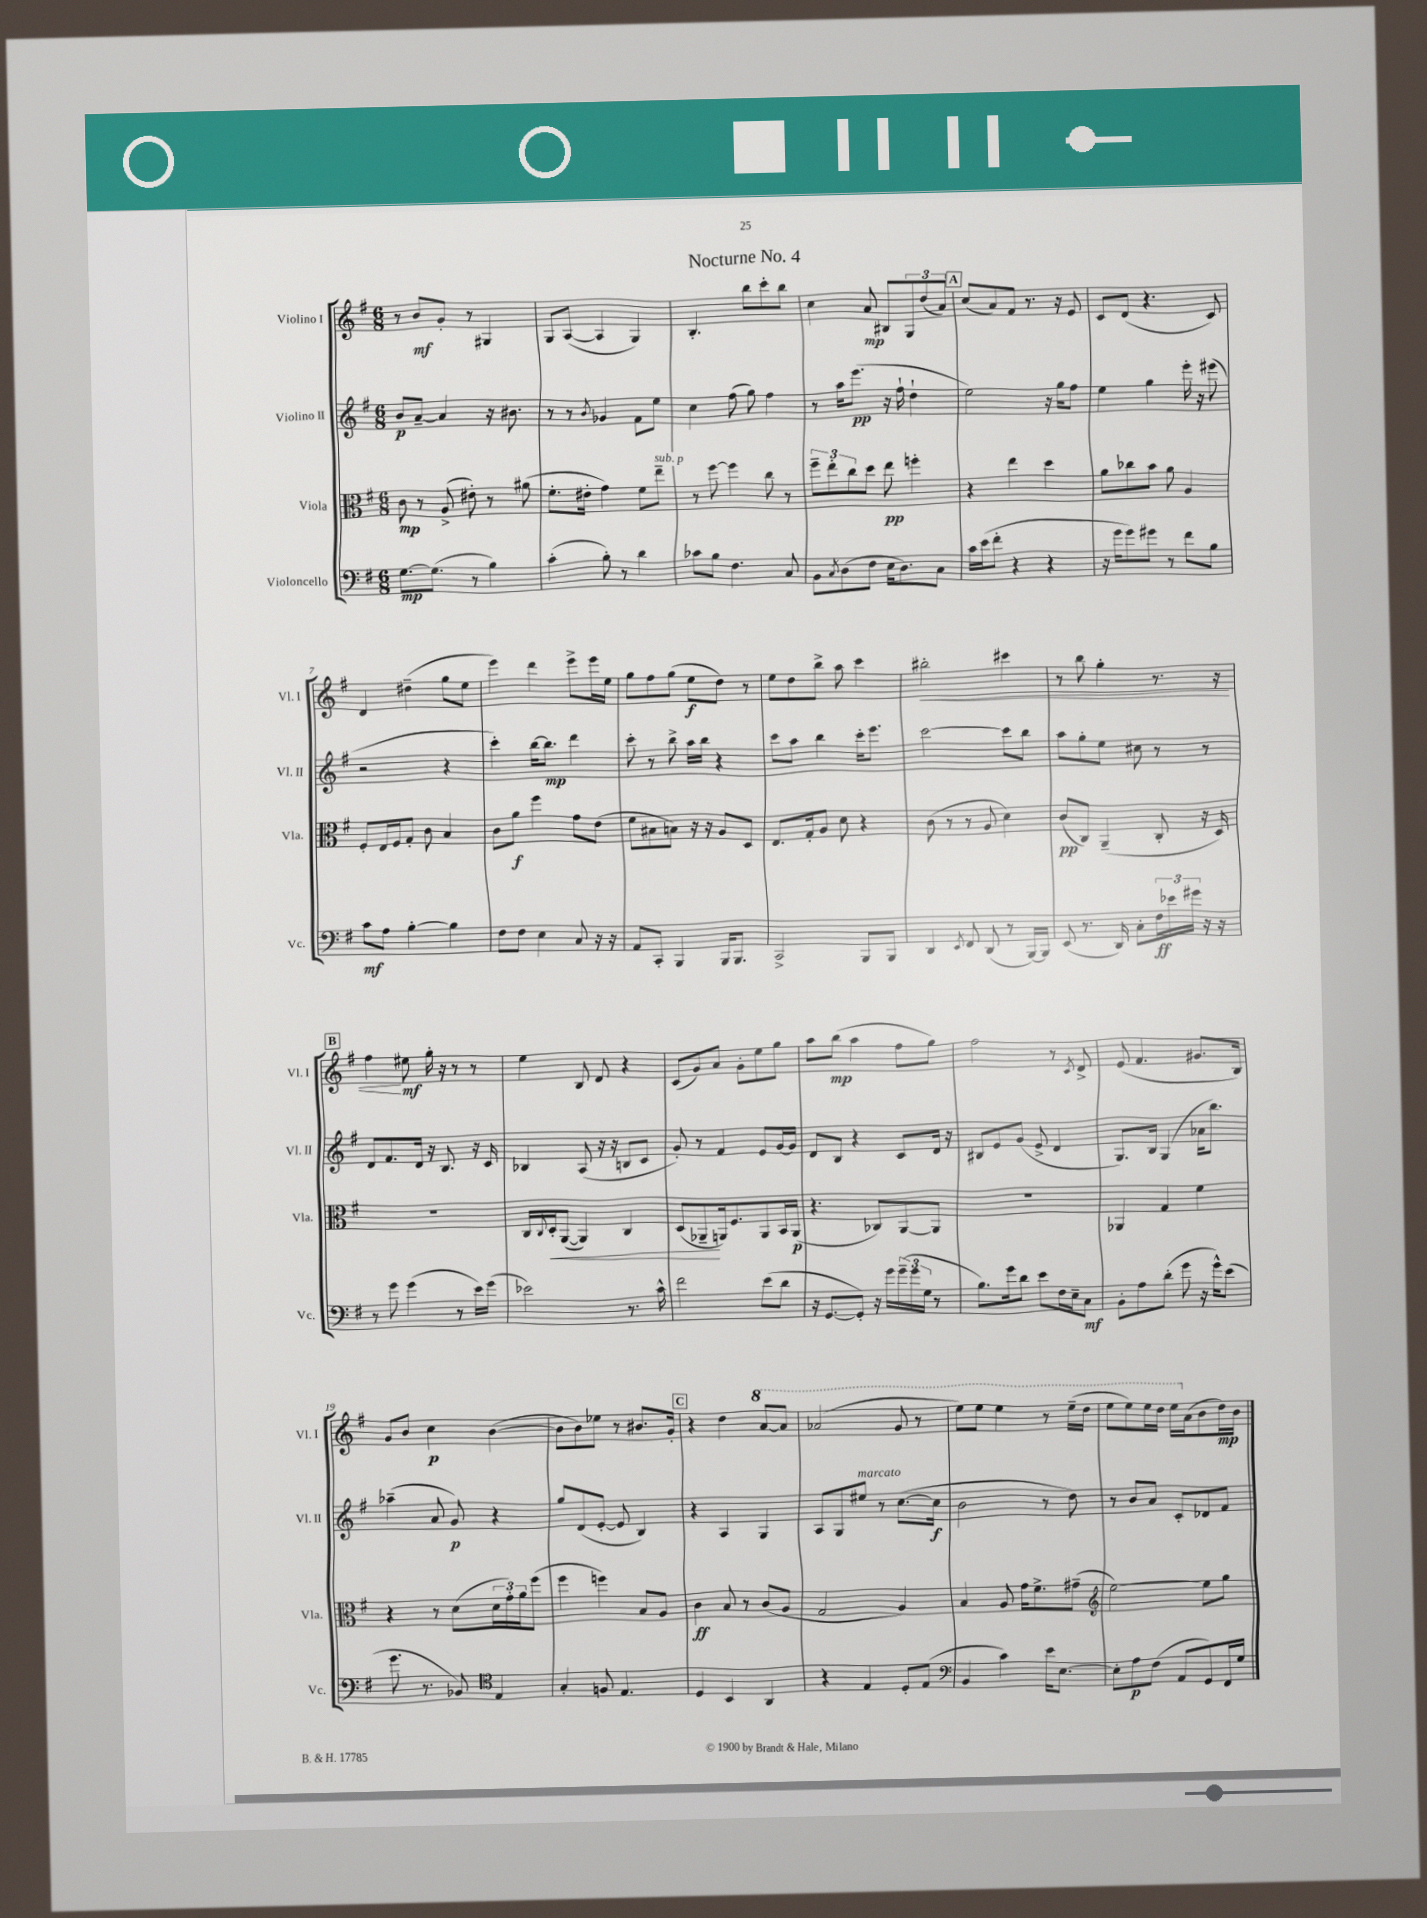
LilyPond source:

\header { title = "Nocturne No. 4" }
<<
\new StaffGroup <<
\new Staff = "s0" \with { instrumentName = "Violino I" shortInstrumentName = "Vl. I" } {
    \clef treble \key g \major \numericTimeSignature \time 6/8
    r8 b'8\mf g'8-. r8 gis4 |
    g8 a8~( a4 g4) |
    b4.-. b''8 c'''8-. b''8 |
    c''4 a'8\mp bis8 \tuplet 3/2 { g8 d''8( a'8) } |
    \mark \markup { \box "A" } c''8( a'8) fis'8 r8. r16 e'8 |
    c'8 d'8( r4. c'8) |
    d'4 dis''4--( g''8 e''8 |
    e'''4) d'''4 e'''8-> e'''16 e''16 |
    g''8 fis''8 g''8( e''8\f d''8) r8 |
    e''8 d''8 b''8-> a''8 c'''4 |
    bis''2-.\< cis'''4 |
    r8 b''8 g''4-. r8. r16 |
    \mark \markup { \box "B" } fis''4\! eis''8\mf g''16-. r16 r8 r8 |
    e''4 b8 d'8 r4 |
    c'8( g'8) a'8 g'8-. e''8 g''8 |
    a''8 b''8\mp( a''4 fis''8 g''8) |
    fis''2 r8 \acciaccatura { c'8 } d'8-> |
    e'8( fis'4. gis'8. b16) |
    g'8 b'8 c''4\p b'4~( |
    b'8 b'8) ees''8 r8 bis'8. g'16-. |
    \mark \markup { \box "C" } r4 d''4 \ottava #1 a''8~ a''8 |
    aes''2( g''8 r8 |
    e'''8) e'''8 e'''4 r8 e'''16--( d'''16 |
    e'''8 e'''8) e'''16 d'''16 e'''16 \ottava #0 a'16( b'8 d''16\mp) b'16 \bar "|." |
}
\new Staff = "s1" \with { instrumentName = "Violino II" shortInstrumentName = "Vl. II" } {
    \clef treble \key g \major \numericTimeSignature \time 6/8
    b'8\p a'8~-- a'4 r16 bis'8. |
    r8 r8 \acciaccatura { b'8 } ges'4 fis'8 e''8 |
    c''4 fis''8( g''8) fis''4 |
    r8 a''16 e'''8.\pp( r16 fis''16-! d''4-! |
    \mark \markup { \box "A" } e''2) r16 g''16 fis''8 |
    e''4 g''4 e'''16-. r16 eis'''8( |
    r2 r4 |
    c'''4-.) b''16~ b''8.\mp d'''4 |
    c'''8-. r8 b''8-> a''16 b''16 r4 |
    c'''8 a''8 b''4 c'''16-. e'''8. |
    c'''2~ c'''8 b''8 |
    a''8 g''8-. e''8 cis''8 r8 r8 |
    \mark \markup { \box "B" } d'8 fis'8. d'16 r16 b8. r16 c'16 |
    bes4 a8( r16 r16 b8 c'8 |
    g'8-.) r8 fis'4 e'8 g'16~ g'16 |
    d'8 b8 r4 c'8 d'16 r16 |
    bis8 e'8 g'8( e'8-> d'4 |
    g8.) b16 g4( aes'16 b''8.) |
    aes''4--( a'8 g'8\p) r4 |
    g''8 d'8( e'8~-. e'8 b4) |
    \mark \markup { \box "C" } r4 a4 g4 |
    a8 g8 eis''8^\markup { \italic "marcato" } r8 c''8.~( c''16\f |
    b'2 r8 d''8) |
    r8 b'8 a'8 c'8-. des'8 fis'8 \bar "|." |
}
\new Staff = "s2" \with { instrumentName = "Viola" shortInstrumentName = "Vla." } {
    \clef alto \key g \major \numericTimeSignature \time 6/8
    c'8\mp r8 a8->( eis'8-.) r8 ais'8( |
    fis'8.-. eis'16-. g'4) fis'8 e''8--^\markup { \italic "sub. p" } |
    r8 fis''8~ fis''4 c''8 r8 |
    \tuplet 3/2 { fis''8-- e''8-. c''8 } d''8 e''8\pp f''4-. |
    \mark \markup { \box "A" } r4 e''4 d''4 |
    a'8 ces''8 b'8 a'8 a4 |
    fis8-. e16 fis16 g8-. c'8 b4 |
    c'8 a'8\f fis''4 g'8 e'8( |
    fis'8 bis8 b8) r16 r16 a8 d8 |
    e8. g16-. a8 d'8 r4 |
    c'8( r8 r8 a8 d'4) |
    c'8\pp( c8) a,4--( c8-. r16 d16) |
    \mark \markup { \box "B" } R2. |
    c16 \appoggiatura { c8 } d16-.\< a,8~( a,4) c4 |
    d8( aes,8--\! a,16) fis8. a,8 b,16 a,16\p( |
    r4. ces8) a,8~ a,8 |
    R2. |
    aes,4 g4 fis'4 |
    r4 r8 d'8( \tuplet 3/2 { d'16 g'16-.) a'16 } fis''8( |
    fis''4 f''4) b8 a8 |
    \mark \markup { \box "C" } c'4\ff b8 r8 c'8( a8 |
    g2 a4) |
    b4 a8 g'16 fis'8.-> gis'8--( |
    \clef treble e''2~) e''8 g''8 \bar "|." |
}
\new Staff = "s3" \with { instrumentName = "Violoncello" shortInstrumentName = "Vc." } {
    \clef bass \key g \major \numericTimeSignature \time 6/8
    g8.~\mp g8.( r8 b4) |
    c'4-.( b8-.) r8 d'4 |
    ces'8 b8 fis4. c8 |
    b,8 \acciaccatura { c8 } d8( fis8 e16 d8.) c8 |
    \mark \markup { \box "A" } c'16 e'16( fis'8-. r4 r4 |
    r16 g'16 g'8) gis'8 r8 fis'8 b8 |
    c'8\mf a8 b4~-. b4 |
    fis8 fis8 e4 c8 r16 r16 |
    a,8 c,8-. b,,4 b,,16 b,,8. |
    c,2-> b,,8 b,,8 |
    d,4 \acciaccatura { e,8 } fis,8 d,8( r8 b,,16~) b,,16 |
    e,8( r8. d,16) c8-. \tuplet 3/2 { fis16\ff ees'16 gis'16 } r16 r16 |
    \mark \markup { \box "B" } r8 g'8 g'4( r8 e'16) g'16( |
    ees'2) r8. c'16-^ |
    fis'2 e'8( d'8 |
    r16 g,8.~ g,8-.) r16 g'16 \tuplet 3/2 { g'16--( g'16 g16 } r8 |
    b8.) g'16 d'8 e'8 fis16 e16-- c8\mf |
    b,8-. a8 d'8-.( g'8 r16 g'16-^) e'8( |
    g'8. r8. bes,8) \clef tenor e4 |
    g4-. f8 e4. |
    \mark \markup { \box "C" } d4 b,4 a,4 |
    r4 e4 d8-. e8( |
    \clef bass b,4 c'4) e'16 e8.~ |
    e8-. a8\p fis8( a,8 g,8) fis,16 g16 \bar "|." |
}
>>
>>
